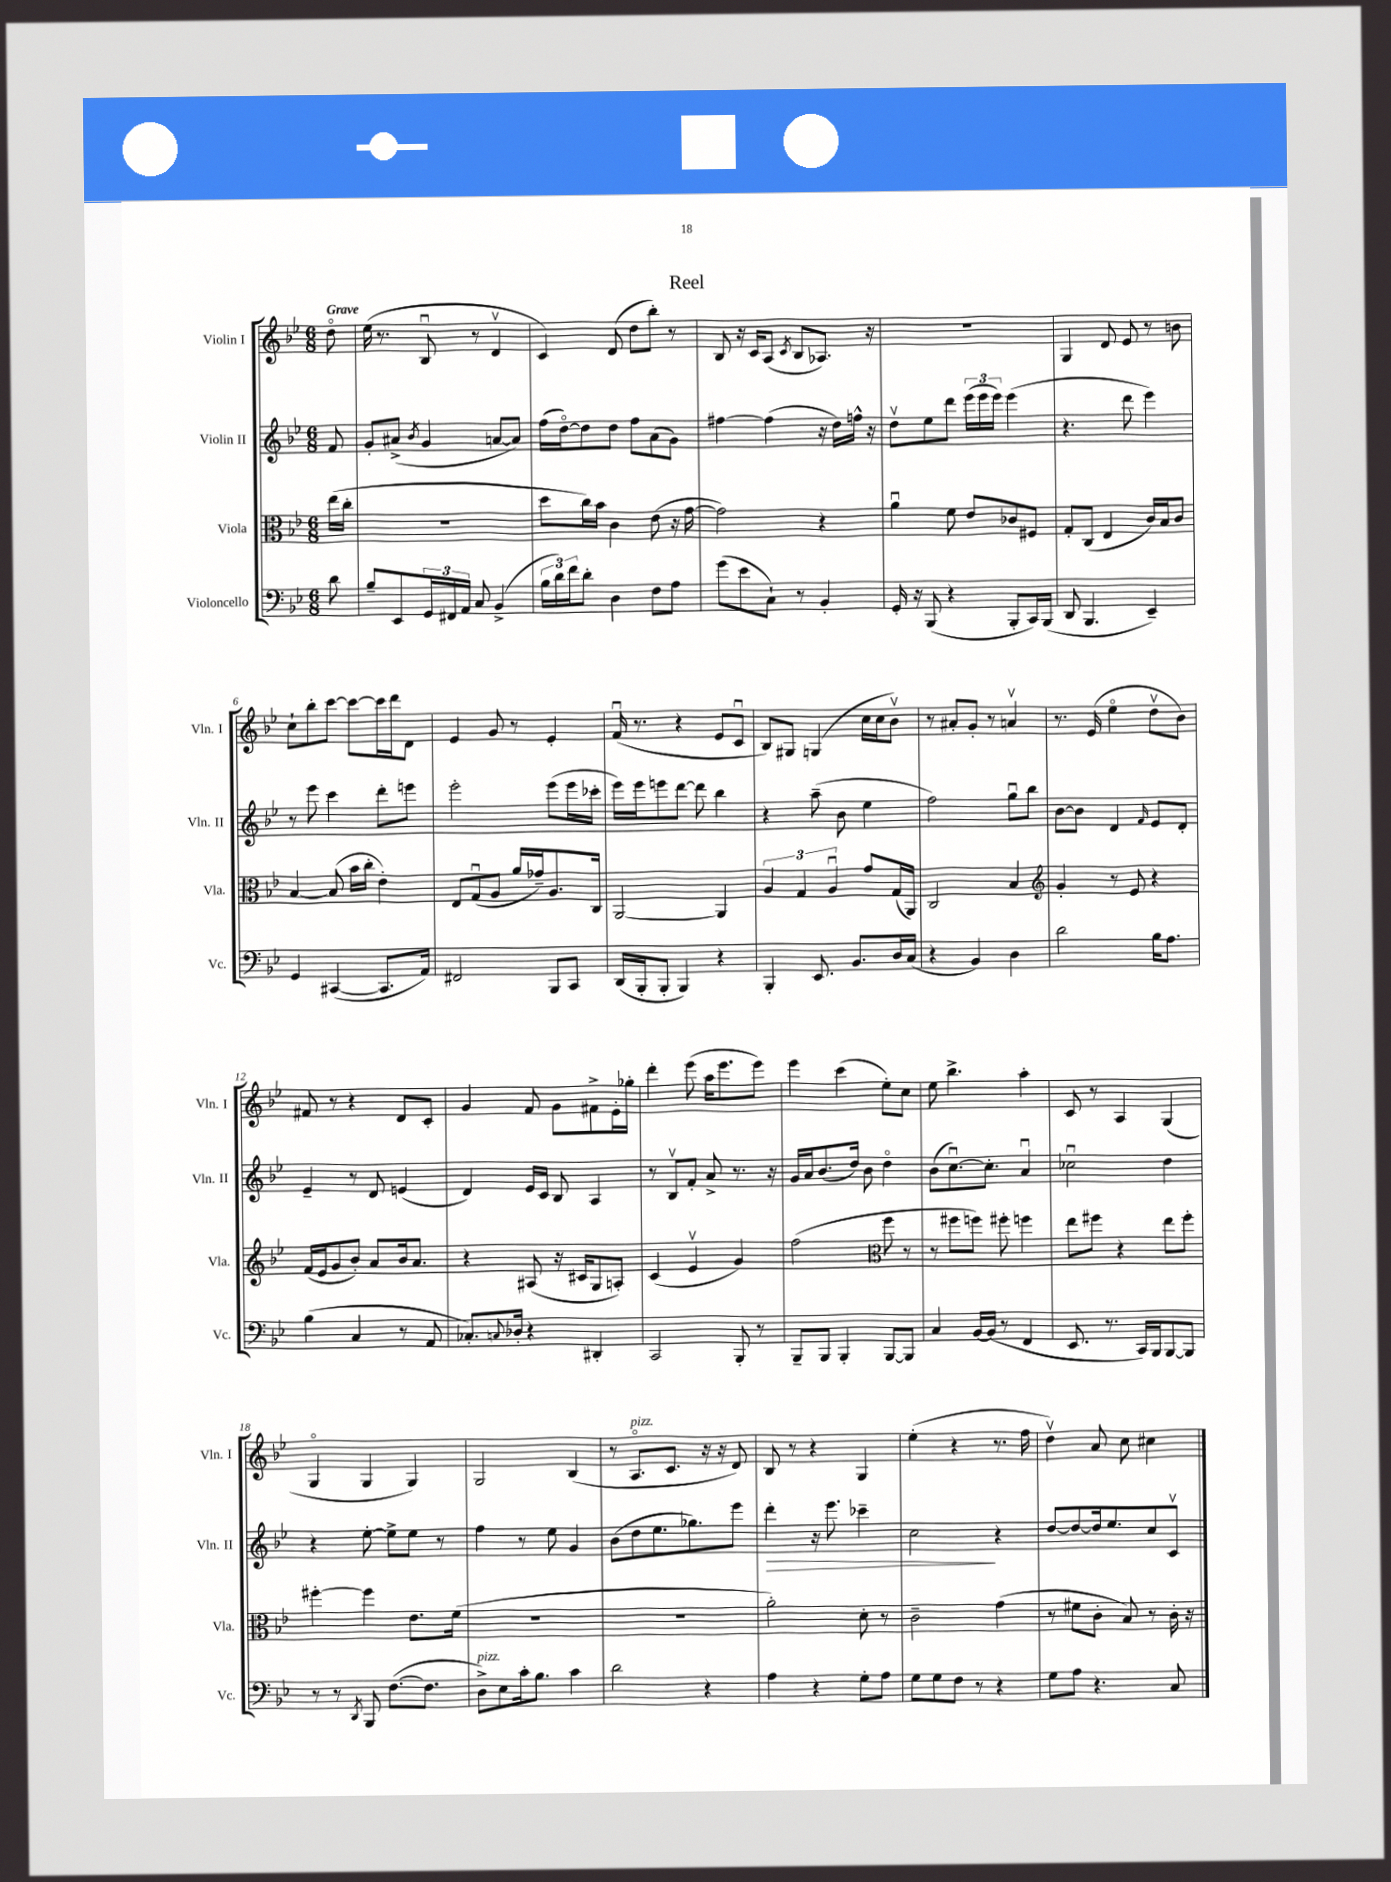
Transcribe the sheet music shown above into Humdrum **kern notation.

**kern	**kern	**kern	**dynam	**kern
*part4	*part3	*part2	*part2	*part1
*staff4	*staff3	*staff2	*staff2	*staff1
*I"Violoncello	*I"Viola	*I"Violin II	*	*I"Violin I
*I'Vc.	*I'Vla.	*I'Vln. II	*	*I'Vln. I
*clefF4	*clefC3	*clefG2	*	*clefG2
*k[b-e-]	*k[b-e-]	*k[b-e-]	*	*k[b-e-]
*M6/8	*M6/8	*M6/8	*	*M6/8
=	=	=	=	=
!	!	!	!	!LO:TX:a:B:t=Grave
8d\	(16ee-\LL	8f/	.	8dd\
.	16cc'\JJ	.	.	.
=1	=1	=1	=1	=1
8B-~/L	2.r	8g'/L	.	(16ee-\
.	.	.	.	8.r
8EE-/	.	(8a#X^/J	.	.
.	.	8qb-/	.	.
24GG/L	.	4g/	.	8B-u/
24FF#X/	.	.	.	.
24AA/JJ	.	.	.	.
8C/	.	.	.	8r
(4BB-^/	.	[8an/L	.	4dv/
.	.	8a/J])	.	.
=2	=2	=2	=2	=2
24B-\LL	8dd\L	(16ff\LL	.	4c/)
24d\)	.	.	.	.
.	.	[16dd\J)	.	.
24f\J	.	.	.	.
8d'\J	16cc\L)	8dd\]	.	.
.	16b-\JJ	.	.	.
4D\	4c\	8dd\J	.	(8d/
.	.	8ff\L	.	8dd\L
8F\L	(8e-\	(8a\	.	8bb-'\J)
8A\J	16r	8g\J)	.	8r
.	[16g\	.	.	.
=3	=3	=3	=3	=3
(8g\L	2g\])	[4ff#X\	.	8B-/
8e-\	.	.	.	16r
.	.	.	.	16c/KL
8C`\J)	.	(4ff#\]	.	(8A/J
.	.	.	.	8qc/
8r	.	.	.	8B-/L
4BB-'/	4r	16r	.	8.A-X/J)
.	.	16dd\LL)	.	.
.	.	16ffn^^\JJ	.	.
.	.	16r	.	16r
=4	=4	=4	=4	=4
16GG'/	4au\	8ddv\L	.	2.r
16r	.	.	.	.
(8BBB-/	.	8ee-\	.	.
4r	8f\	8ddd\J	.	.
.	8e-/L	(24eee-\LL	.	.
.	.	24eee-\	.	.
.	.	24eee-\JJ)	.	.
8BBB-'/L	8c-X/	(4eee-\	.	.
16CC/L)	8F#X/J	.	.	.
(16BBB-/JJ	.	.	.	.
=5	=5	=5	=5	=5
8DD/	8G'/L	4.r	.	4G/
4.BBB-/	(8C/J	.	.	.
.	4E-/	.	.	8d/
.	.	8ddd\	.	8e-/
4EE-~/)	16c/LL)	4eee-\)	.	8r
.	16B-/J	.	.	.
.	8c/J	.	.	8bn\
!!LO:LB:g=z
=6	=6	=6	=6	=6
4GG/	[4B-/	8r	.	8cc`\L
.	.	8eee-\	.	8bb-'\
([4CC#X/	(8B-/]	4ccc\	.	[8ccc\J
.	16b-\LL	.	.	8ccc\L_
.	16cc'\JJ	.	.	.
8.CC#/L]	4e-'\)	8ddd'\L	.	16ccc\L]
.	.	.	.	16ddd\J
.	.	8eeen\J	.	8d\J
16AA/Jk)	.	.	.	.
=7	=7	=7	=7	=7
2FF#X/	8E-/L	2eee-'\	.	4e-/
.	(8Gu/	.	.	.
.	8A/J	.	.	8g/
.	16a/LL	.	.	8r
.	16g-X~/J)	.	.	.
8BBB-/L	8.A/	(8eee-\L	.	4e-'/
8CC/J	.	16eee-\L	.	.
.	16C/Jk	16ccc-X'\JJ	.	.
=8	=8	=8	=8	=8
(16DD/LL	[2AA/	16eee-\LL)	.	(16fu/
16BBB-'/J	.	16eee-\J	.	8.r
8BBB-'/J	.	8eeen\	.	.
4BBB-/)	.	[8ddd\J	.	4r
.	.	8ddd\]	.	.
4r	4AA/]	4bb-\	.	8e-/L
.	.	.	.	8cu/J
=9	=9	=9	=9	=9
4BBB-'/	6A/	4r	.	8B-/L)
.	.	.	.	8G#X/J
.	6G/	.	.	.
8.EE-/	.	(8aa~\	.	(4Gn/
.	6Au/	.	.	.
.	.	8b-\	.	.
8.BB-/L	.	.	.	.
.	8g/L	4ee-\	.	16cc\LL
.	.	.	.	16cc\J
16D/L	(16G/L	.	.	8b-v\J)
(16C/JJ	16AA/JJ)	.	.	.
=10	=10	=10	=10	=10
4r	2C/	2ff\)	.	8r
.	.	.	.	8a#X'/L
4BB-/)	.	.	.	8g'/J
.	.	.	.	8r
4D\	4B-/	8ggu\L	.	4anv/
.	.	8bb-\J	.	.
=11	=11	=11	=11	=11
*	*clefG2	*	*	*
2d\	4g'/	[8b-\L	.	8.r
.	.	8b-\J]	.	.
.	.	.	.	(16e-/
.	8r	4d/	.	4ee-\
.	8e-/	.	.	.
.	.	16qqf/	.	.
16B-\KL	4r	8e-/L	.	8ddv\L
8.A\J	.	.	.	.
.	.	8d'/J	.	8b-\J)
!!LO:LB:g=z
=12	=12	=12	=12	=12
(4B-\	(16f/LL	4e-~/	.	8f#X/
.	16e-/J	.	.	.
.	8g/	.	.	8r
4C/	8b-'/J)	8r	.	4r
.	8a/L	8d/	.	.
8r	16b-/k	(4en/	.	8d/L
.	8.a/J	.	.	.
8AA/	.	.	.	8c'/J
=13	=13	=13	=13	=13
8.C-X'/L)	4r	4d/)	.	4g/
8qqCn/	.	.	.	.
16D-X'/Jk	.	.	.	.
4r	(8A#X/	16e-/LL	.	8f/
.	.	16c/JJ	.	.
.	16r	8B-/	.	8g\L
.	16c#X/KL	.	.	.
4DD#X'/	8G/	4A/	.	8f#X^\
.	8An'/J)	.	.	16e-'\L
.	.	.	.	16gg-X'\JJ
=14	=14	=14	=14	=14
2CC/	(4c/	8r	.	4ddd'\
.	.	8B-v/L	.	.
.	4e-v/	8f'/J	.	(8eee-\
.	.	8a^/	.	16aa\KL
.	.	.	.	8.eee-\
8BBB-'/	4g/)	8.r	.	.
8r	.	.	.	8eee-\J)
.	.	16r	.	.
=15	=15	=15	=15	=15
8BBB-~/L	(2ff\	16g/LL	.	4eee-\
.	.	16a/J	.	.
8BBB-/J	.	(8.b-/	.	.
4BBB-'/	.	.	.	(4ccc\
.	.	16dd/Jk)	.	.
.	.	8b-\	.	.
*	*clefC3	*	*	*
[8BBB-/L	8ff\	4dd\	.	8ee-'\L)
8BBB-/J]	8r	.	.	8cc\J
=16	=16	=16	=16	=16
4C/	8r	(8b-\L	.	8ee-\
.	8ff#X\L	[8.ccu\)	.	4.bb-^\
[16BB-/LL	8ffn\J)	.	.	.
(16BB-/JJ]	.	8.cc'\J]	.	.
8r	8ff#X'\	.	.	.
4FF/	4ffn\	4au/	.	4aa'\
=17	=17	=17	=17	=17
8.EE-/	8ee-\L	2cc-Xu\	.	8c/
.	8ff#X\J	.	.	8r
8.r	.	.	.	.
.	4r	.	.	4A/
16CC/LL)	.	.	.	.
16BBB-/J	.	.	.	.
[8BBB-/	8ee-\L	4dd\	.	(4G/
8BBB-/J]	8ff#'\J	.	.	.
!!LO:LB:g=z
=18	=18	=18	=18	=18
8r	[4ff#X'\	4r	.	4G/
8r	.	.	.	.
8qDD/	.	.	.	.
8BBB-/	4ff#\]	[8ee-'\	.	4G/
([8.F\L	.	8ee-^\L]	.	.
.	8.e-\L	8ee-\J	.	4G/)
8.F\J]	.	.	.	.
.	.	8r	.	.
.	(16f\Jk	.	.	.
=19	=19	=19	=19	=19
!LO:TX:a:i:t=pizz.	!	!	!	!
8D^\L)	2.r	4ff\	.	2G/
8E-\	.	.	.	.
16c'\k	.	8r	.	.
8.B-\J	.	.	.	.
.	.	8ee-\	.	.
4c\	.	4g/	.	(4B-/
=20	=20	=20	=20	=20
2d\	2.r	(8b-\L	.	8r
!	!	!	!	!LO:TX:a:i:t=pizz.
.	.	8dd\	.	8.A/L
.	.	8.ee-\	.	.
.	.	.	.	8.c/J
.	.	8.gg-X\)	.	.
4r	.	.	.	16r
.	.	.	.	16r
.	.	8eee-\J	.	8d/)
=21	=21	=21	=21	=21
!	!	!	!LO:HP:b	!
4A\	2a'\)	4ddd'\	>	8B-/
.	.	.	.	8r
4r	.	16r	.	4r
.	.	8.eee-\	.	.
8G'\L	8d'\	4ccc-X~\	.	4G/
8A\J	8r	.	.	.
=22	=22	=22	=22	=22
8G\L	2c~\	2cc\	.	(4ee-'\
8G\	.	.	.	.
8F\J	.	.	.	4r
8r	.	.	.	.
4r	(4g\	4r	]	8.r
.	.	.	.	16ff\
=23	=23	=23	=23	=23
8G\L	8r	[8dd/L	.	4ddv\)
8A\J	8f#X\L	8dd/_	.	.
4.r	8c'\J	16dd/k]	.	8a/
.	.	8.ee-/	.	.
.	8B-/)	.	.	8cc\
.	8r	8cc/	.	4cc#X\
8C/	16c'\	8cv/J	.	.
.	16r	.	.	.
==	==	==	==	==
*-	*-	*-	*-	*-
